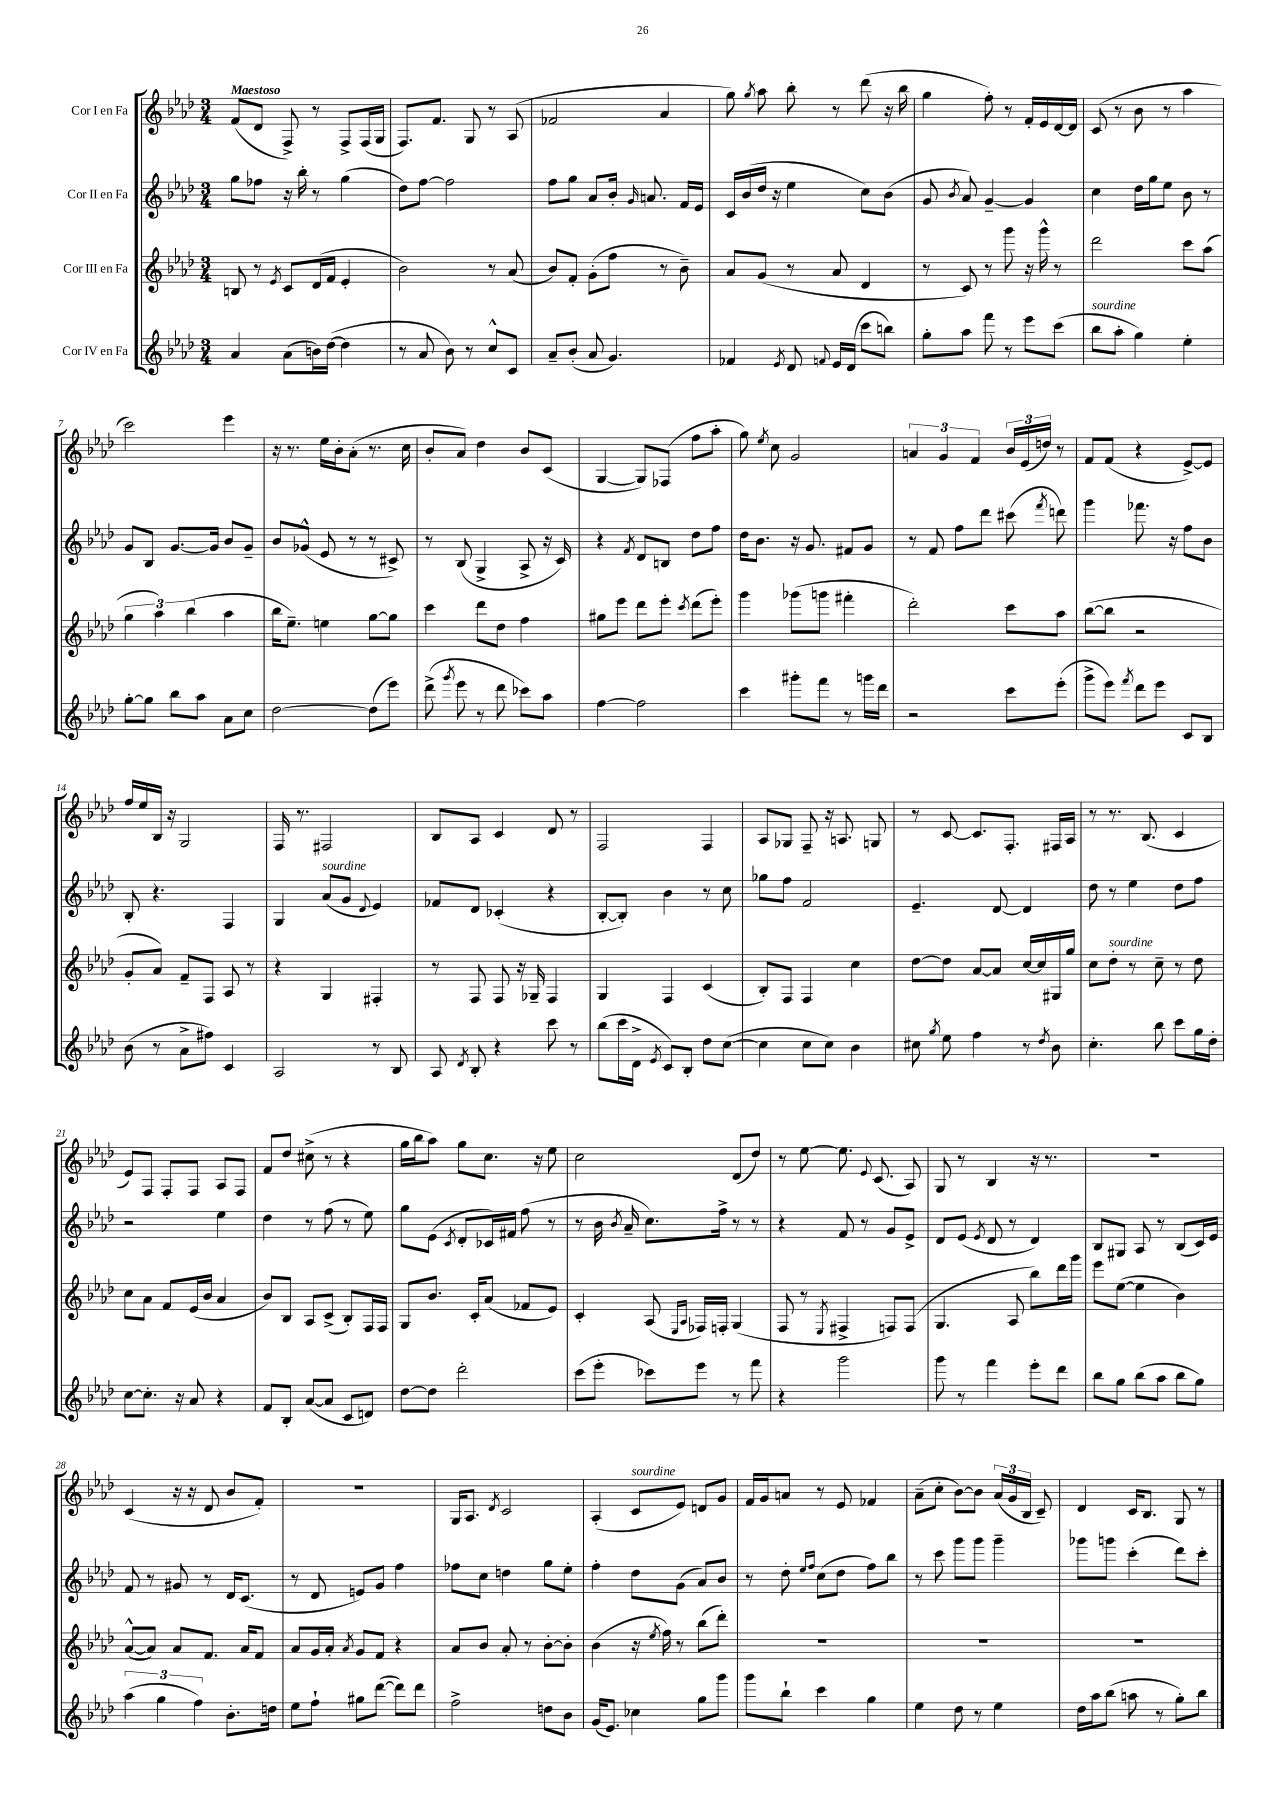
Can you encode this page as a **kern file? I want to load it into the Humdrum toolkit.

**kern	**kern	**kern	**kern
*staff4	*staff3	*staff2	*staff1
*clefG2	*clefG2	*clefG2	*clefG2
*k[b-e-a-d-]	*k[b-e-a-d-]	*k[b-e-a-d-]	*k[b-e-a-d-]
*M3/4	*M3/4	*M3/4	*M3/4
4a-	8B	8gg	(8f
.	8r	8ff-	8d-
.	8qe-	.	.
(8a-	8c	16r	8F^)
.	.	16bb-'	.
16b)	(16d-	8r	8r
([16dd-	16f	.	.
4dd-]	4e-'	(4gg	8F^
.	.	.	(16F
.	.	.	16G
=	=	=	=
8r	2b-)	8dd-)	8.F)
8a-	.	[8ff	.
.	.	.	8.f
8b-)	.	2ff]	.
8r	.	.	8G
8cc^^	8r	.	8r
8c	(8a-	.	(8A-
=	=	=	=
8a-~	8b-)	8ff	2f-
(8b-'	8f'	8gg	.
8a-	(8g'	8a-	.
4.g)	8ff	16b-'	.
.	.	16qqg	.
.	.	8.a	.
.	8r	.	4a-
.	8b-~)	16f	.
.	.	16e-	.
=	=	=	=
4f-	8a-	16c	8gg)
.	.	(16b-	.
.	.	.	8qgg
.	(8g	16dd-	8aa-
.	.	16r	.
8qe-	.	.	.
8d-	8r	4ee-	8bb-'
8qqf	.	.	.
16e-	8a-	.	8r
(16d-	.	.	.
8ccc	4d-	8cc)	(8ddd-
8bb)	.	(8b-	16r
.	.	.	16bb-
=	=	=	=
8gg'	8r	8g	4gg
.	.	8qb-	.
8aa-	8c)	8a-)	.
8fff	8r	[4g~	8ff')
8r	8ggg	.	8r
8eee-	16r	4g]	16f'
.	16ggg^^	.	16e-
(8ccc	8r	.	[16d-
.	.	.	16d-]
=	=	=	=
8bb-	2ddd-	4cc	(8c
8aa-'	.	.	8r
4gg)	.	16dd-	8b-
.	.	16gg	.
.	.	8ee-	8r
4ee-'	8ccc	8b-	4aa-
.	(8aa-	8r	.
=	=	=	=
[8gg'	6gg	8g	2ccc)
8gg]	.	8B-	.
.	6aa-)	.	.
8bb-	.	[8.g	.
.	(6bb-	.	.
8aa-	.	.	.
.	.	16g]	.
8a-	4aa-	8b-	4eee-
8cc	.	8g~	.
=	=	=	=
[2dd-	16bb-	8b-	16r
.	8.ee-~)	.	8.r
.	.	(8g-^^	.
.	4ee	8e-	16ee-
.	.	.	16b-'
.	.	8r	(8a-'
(8dd-]	[8gg	8r	8.r
8eee-)	8gg]	8c#^)	.
.	.	.	16cc
=	=	=	=
(8ddd-^	4ccc	8r	8b-'
8qggg	.	.	.
8eee-	.	(8B-	8a-)
8r	8ddd-	4G^	4dd-
8ddd-	8dd-	.	.
8ccc-)	4ff	8A-^	8b-
8aa-	.	16r	(8c
.	.	16c)	.
=	=	=	=
[4ff	8gg#	4r	[4G
.	8eee-	.	.
.	.	8qf	.
2ff]	8ddd-	8d-	8G])
.	8eee-'	8B	(8F-
.	8qccc	.	.
.	(8ddd-	8dd-	8ff
.	8eee-')	8ff	8aa-'
=	=	=	=
4ccc	4ggg	16dd-	8gg)
.	.	8.b-	.
.	.	.	8qee-
.	.	.	8cc
8ggg#'	(8ggg-	16r	2g
.	.	8.g	.
8fff	8ggg	.	.
8r	4fff#'	8f#	.
16ggg	.	8g	.
16ddd-	.	.	.
=	=	=	=
2r	2ddd-')	8r	6a
.	.	8f	.
.	.	.	6g
.	.	8ff	.
.	.	.	6f
.	.	8ddd-	.
8ccc	8ccc	(8ccc#	24b-
.	.	.	(24e-
.	.	.	24dd)
.	.	8qfff	.
(8eee-'	8aa-	8ddd)	8r
=	=	=	=
8ggg^	([8bb-	4ggg	8f
8eee-)	8bb-]	.	(8f
8qfff	.	.	.
8ddd-	2r	8.fff-	4r
8eee-	.	.	.
.	.	16r	.
8c	.	8ff	[8e-^)
8B-	.	8b-	8e-]
=	=	=	=
(8b-	8g'	8B-'	16ff
.	.	.	16ee-
8r	8a-)	4.r	16B-
.	.	.	16r
8a-^	8f~	.	2G
8ff#)	8F	.	.
4c	8A-	4F	.
.	8r	.	.
=	=	=	=
2A-	4r	4G	16F
.	.	.	8.r
.	4G	(8a-	2F#
.	.	8g	.
.	.	8qqd-	.
8r	4F#'	4e-)	.
8B-	.	.	.
=	=	=	=
8A-	8r	8f-	8B-
8qd-	.	.	.
8B-'	8F	8d-	8A-
4r	8F	(4c-'	4c
.	16r	.	.
.	16G-~	.	.
8ccc	4F	4r	8d-
8r	.	.	8r
=	=	=	=
(8bb-	4G	[8B-'	2F
16ccc	.	8B-'])	.
16d-^	.	.	.
8qe-	.	.	.
8c)	4F	4b-	.
8B-'	.	.	.
8dd-	(4c	8r	4F
([8cc	.	8cc	.
=	=	=	=
4cc]	8B-')	8gg-	8A-
.	8F	8ff	8G-
8cc	4F	2f	8F~
8cc)	.	.	16r
.	.	.	8.A
4b-	4cc	.	.
.	.	.	8G
=	=	=	=
8cc#	[8dd-	4.e-~	8r
8qgg	.	.	.
8ee-	8dd-]	.	[8c
4ff	[8a-	.	8.c]
.	8a-]	[8d-	.
.	.	.	8.F'
8r	[16cc	4d-]	.
.	16cc]	.	.
8qdd-	.	.	.
8b-	16G#	.	16F#
.	16gg	.	16A-
=	=	=	=
4.cc'	8cc	8dd-	8r
.	8dd-'	8r	8.r
.	8r	4ee-	.
.	.	.	(8.B-
8bb-	8cc~	.	.
8ccc	8r	8dd-	4c
16gg	8dd-	8ff	.
16dd-'	.	.	.
=	=	=	=
[8cc	8cc	2r	8e-)
8.cc']	8a-	.	8F
.	8f	.	8F'
16r	.	.	.
8a-	(16e-	.	8F
.	16b-	.	.
4r	4a-	4ee-	8A-
.	.	.	8F
=	=	=	=
8f	8b-)	4dd-	8f
8B-'	8B-	.	8dd-
([8a-	8A-	8r	(8cc#^
8a-]	(8c^	(8ff	8r
8c	8B-')	8r	4r
8d)	16F	8ee-)	.
.	16F	.	.
=	=	=	=
[8dd-	8G	8gg	16gg
.	.	.	16bb-
8dd-]	8.b-	(8e-	8aa-)
.	.	8qc	.
2ddd-'	.	8d-'	8gg
.	16c'	.	.
.	(8a-	16c-)	8.cc
.	.	16f#	.
.	8f-	(8ff	.
.	.	.	16r
.	8e-)	8r	8ee-
=	=	=	=
(8ccc	4c'	8r	2cc
8eee-'	.	16b-	.
.	.	8qb-	.
.	.	16a-~	.
8ccc-)	(8A-	8.cc)	.
.	16qqE-	.	.
.	16qqA-	.	.
8eee-	16F-)	.	.
.	16F'	16ff^	.
8r	(4G	8r	(8d-
8fff	.	8r	8dd-)
=	=	=	=
4r	8F	4r	8r
.	8r	.	[8ee-
.	8qE-	.	.
2ggg	4F#^	8f	8.ee-]
.	.	8r	.
.	.	.	8qqe-
.	.	.	(8.c
.	8F)	8g	.
.	(8F	8e-^	8A-)
=	=	=	=
8ggg	4.G	8d-	8G
8r	.	(8e-	8r
.	.	8qe-	.
4fff	.	8d-	4B-
.	8A-	8r	.
8eee-'	8bb-)	4d-)	16r
.	.	.	8.r
8ddd-	16ddd-	.	.
.	16ggg	.	.
=	=	=	=
8bb-	8eee-	8B-	2.r
8gg	([8ee-	8G#	.
(8bb-	4ee-]	8A-	.
8aa-	.	8r	.
8bb-	4b-)	(8B-	.
8gg)	.	16c)	.
.	.	16e-	.
=	=	=	=
(6aa-	([8a-^^	8f	(4c
.	8a-])	8r	.
6gg	.	.	.
.	8a-	8g#	16r
.	.	.	16r
6ff)	.	.	.
.	8.f	8r	8d-
8.b-'	.	16d-	8b-
.	16a-	(8.c	.
.	8f	.	8f')
16dd	.	.	.
=	=	=	=
8ee-	8a-	8r	2.r
8ff`	16g	8d-	.
.	16a-'	.	.
.	8qa-	.	.
8gg#	8g	8e)	.
([8ddd-	8f	8g	.
8ddd-])	4r	4ff	.
8ddd-	.	.	.
=	=	=	=
2ff^	8a-	8ff-	16G
.	.	.	8.A-
.	8b-	8cc	.
.	.	.	8qd-
.	8a-'	4dd	2c
.	8r	.	.
8dd	[8b-'	8gg	.
8b-	8b-']	8ee-'	.
=	=	=	=
(16g	(4b-	4ff'	(4A-'
8.e-)	.	.	.
4cc-	16r	8dd-	8c
.	8qee-	.	.
.	16ff)	.	.
.	8r	(8g	8e-)
8gg	(8bb-	8a-)	8d
8ggg	8ddd-')	8b-	8g
=	=	=	=
8ggg	2.r	8r	16f
.	.	.	16g
8bb-`	.	8dd-'	8a
.	.	16qqee-	.
.	.	16qqff	.
4ccc	.	(8cc	8r
.	.	8dd-	8e-
4gg	.	8ff)	4f-
.	.	8bb-	.
=	=	=	=
4ee-	2.r	8r	(8a-~
.	.	8ccc	8cc'
8dd-	.	8ggg	[8b-)
8r	.	8ggg	8b-]
4ee-	.	4ggg~	(24a-
.	.	.	24g
.	.	.	24B-
.	.	.	8c~)
=	=	=	=
16dd-	2.r	8ggg-	4d-
16aa-	.	.	.
(8bb-	.	8ggg	.
8aa	.	(4ccc'	16c
.	.	.	8.B-
8r	.	.	.
8gg')	.	8ddd-)	8G
8bb-	.	8ccc'	8r
==	==	==	==
*-	*-	*-	*-
